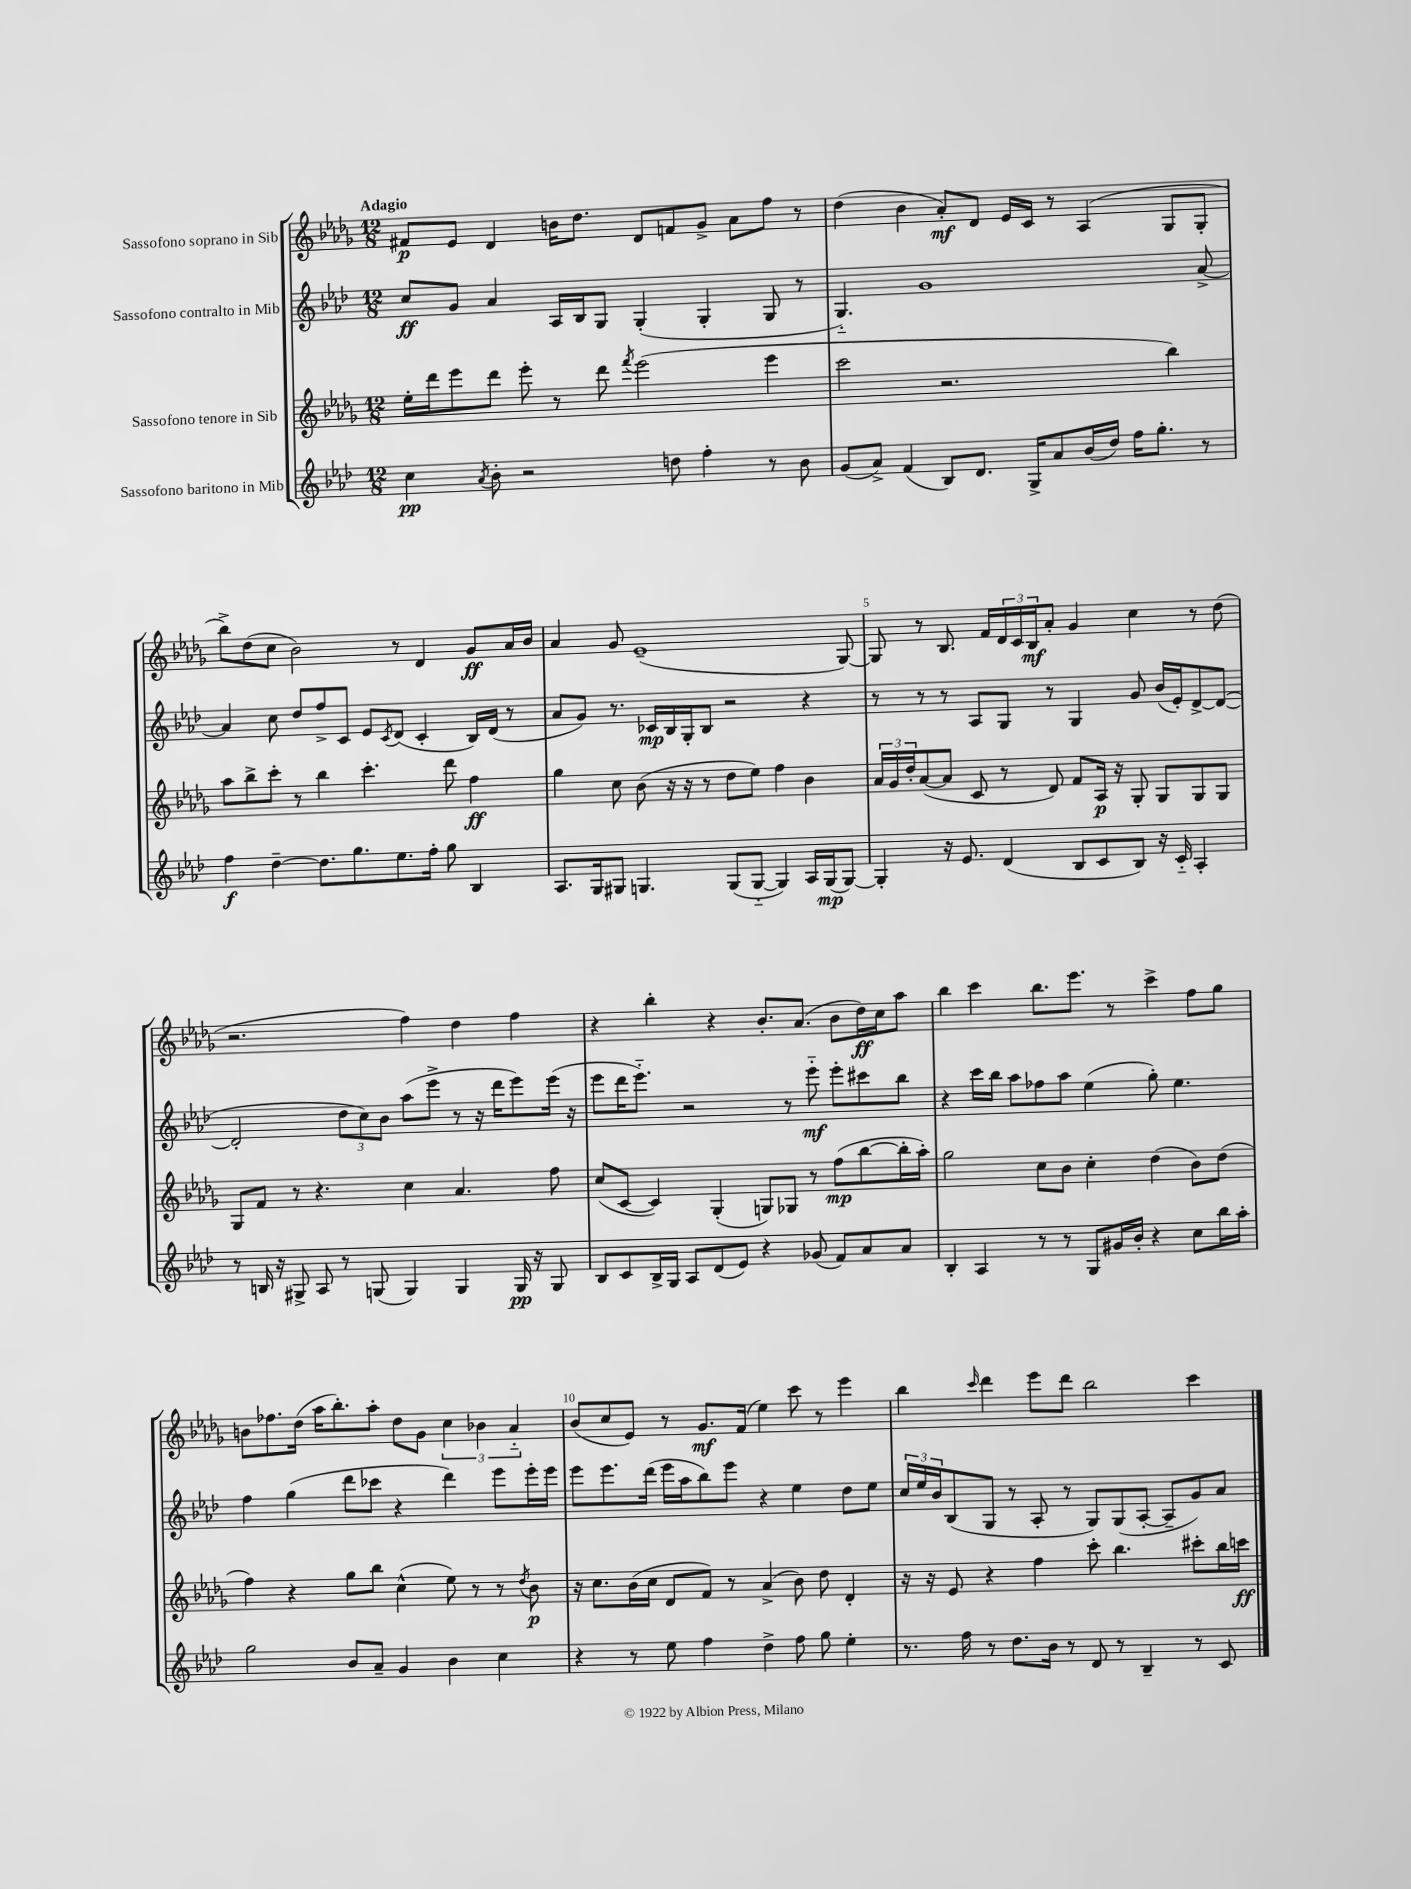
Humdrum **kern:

**kern	**kern	**kern	**kern
*staff4	*staff3	*staff2	*staff1
*clefG2	*clefG2	*clefG2	*clefG2
*k[b-e-a-d-]	*k[b-e-a-d-g-]	*k[b-e-a-d-]	*k[b-e-a-d-g-]
*M12/8	*M12/8	*M12/8	*M12/8
4cc\	16ee-'\LL	8cc/L	8f#/L
.	16ddd-\J	.	.
.	8eee-\	8g/J	8e-/J
8qa-/	.	.	.
8b-'\	8ddd-\J	4a-/	4d-/
2r	8eee-'\	.	.
.	8r	16A-/LL	16b\LK
.	.	16B-/J	8.dd-\J
.	8ddd-\	8G/J	.
.	8qfff/	.	.
.	(2eee-\	(4G'/	8d-/L
8dd\	.	.	8f/
4ff'\	.	4G'/	8g-^/J
.	.	.	8a-\L
8r	4eee-\	8G/	8ff\J
8b-\	.	8r	8r
=	=	=	=
(8g/L	2ccc\	4.G'~/)	(4dd-\
8a-^/J)	.	.	.
(4f/	.	.	4b-\
.	.	1g	.
8B-/L)	2.r	.	8a-'/L)
8.d-/J	.	.	8d-/J
.	.	.	16e-/LL
16G^/LK	.	.	16c/JJ
8a-/	.	.	8r
(16b-/L	.	.	(4A-/
16dd-/JJ)	.	.	.
16ff\LK	.	.	.
8.gg'\J	.	.	.
.	4bb-\)	.	8G-/L
8r	.	[8a-^/	8G-'/J
=	=	=	=
4ff\	8aa-\L	4a-/]	8bb-^\L)
.	8bb-^\	.	(8dd-\
[4dd-~\	8ccc'\J	8cc\	8cc\J
.	8r	8dd-/L	2b-\)
8.dd-\]L	4bb-\	8ff^/	.
.	.	8c/J	.
8.gg\	.	.	.
.	4.ccc'\	8e-/L	.
.	.	8qc/	.
8.ee-\	.	(8d-/J	8r
.	.	4c'/	4d-/
16ff'\Jk	.	.	.
8gg\	8ddd-\	.	.
4B-/	4ff\	16B-/LL)	8g-/L
.	.	(16d-/JJ	.
.	.	8r	16a-/L
.	.	.	16b-/JJ
=	=	=	=
8.A-/L	4gg-\	8a-/L	4a-/
.	.	8g/J)	.
16G/k	.	.	.
8G#/J	8cc\	8.r	8g-/
4.G/	(8b-\	.	(1e-~
.	.	16c-/LL	.
.	16r	16B-/	.
.	16r	16G'/J	.
.	8r	8B-/J	.
(8G/L	8dd-\L	2r	.
[8G'~/J	8ee-\J)	.	.
4G/])	4ff\	.	.
16A-/LL	4b-\	4r	.
(16G/J	.	.	.
[8G/J)	.	.	[8G-/)
=	=	=	=
4G'/]	24a-/LL	8r	8G-/]
.	24g-/	.	.
.	24dd-'/J	.	.
.	([8a-/	8r	8r
16r	8a-/]J	8r	8.B-/
8.e-/	.	.	.
.	8c/	8A-/L	.
.	.	.	16f/LL
(4d-/	8r	8G/J	24d-/
.	.	.	24c/
.	.	.	24B-/J
.	8d-/)	8r	8a-'/J
8B-/L	8f/L	4G/	4g-/
8c/	16A-/Jk	.	.
.	16r	.	.
8B-/J)	8G-'/	8g/	4cc\
16r	8G-/L	(16b-/LL	.
16c'~/	.	16e-'/J)	.
4A-'/	8G-/	[8d-^/	8r
.	8G-/J	(8d-/_J	(8dd-\
=	=	=	=
8r	8G-/L	2d-'/]	2.r
16B/	8f/J	.	.
16r	.	.	.
8G#^/	8r	.	.
8A-/	4.r	.	.
8r	.	12dd-\L	.
.	.	12cc\)	.
(8G/	.	.	.
.	.	12b-\J	.
4G/)	4cc\	(8aa-\L	4ff\)
.	.	8eee-^\J	.
4G/	4.a-/	8r	4dd-\
.	.	16r	.
.	.	16ddd-\LK	.
16G/	.	8eee-\)	4ff\
16r	.	.	.
8G/	8ff\	(16eee-\Jk	.
.	.	16r	.
=	=	=	=
8B-/L	(8cc/L	8eee-\L	4r
8c/	[8c/J	16ddd-\K	.
.	.	8.eee-'~\J)	.
16B-^/L	4c/])	.	4bb-'\
16G/JJ	.	.	.
8A-/L	.	2r	.
(8d-/	(4G-'/	.	4r
8e-/J)	.	.	.
4r	8G/L)	.	8.b-'/L
.	8G-/J	8r	.
.	.	.	(8.a-/J
(8g-/	8r	8eee-'~\	.
8f/L)	(8ff\L	8eee-'\L	8b-\L
8a-/	[8bb-\	8ccc#\	16dd-\L)
.	.	.	16cc\J
8a-/J	16bb-'\]L	8bb-\J	8aa-\J
.	16aa-'\JJ)	.	.
=	=	=	=
4B-'/	2gg-\	4r	4bb-\
4A-/	.	16ccc\LL	4ccc\
.	.	16bb-\JJ	.
.	.	8aa-\L	.
8r	8cc\L	8ff-\	8.bb-\L
8r	8b-\J	8aa-\J	.
.	.	.	8.eee-\J
8G/L	4cc'\	(4ee-\	.
16g#/L	.	.	8r
16b-'/JJ	.	.	.
4r	(4dd-\	8gg'\)	4ccc^\
.	.	4.ee-\	.
8cc\L	8b-\L)	.	8ff\L
16bb-\L	(8dd-\J	.	8gg-\J
16aa-'\JJ	.	.	.
=	=	=	=
2gg\	4ff\)	4ff\	8b\L
.	.	.	8.ff-\
.	4r	(4gg\	.
.	.	.	(16dd-\Jk
.	.	.	16aa-\LK
.	.	.	8.bb-'\)
8b-/L	8gg-\L	8ddd-\L	.
8a-~/J	8bb-\J	8ccc-\J	8aa-'\J
4g/	(4cc^^\	4r	8dd-\L
.	.	.	8g-\J
4b-\	8ee-\)	4ddd-\)	6cc\
.	8r	.	.
.	.	.	6b-\
4cc\	8r	8eee-\L	.
.	.	.	6a-'~/
.	8qdd-/	.	.
.	8b-\	16eee-'\L	.
.	.	16eee-\JJ	.
=	=	=	=
4r	16r	8eee-\L	(8b-/L
.	8.cc\L	.	.
.	.	8.eee-\	8cc/
8r	(16b-\L	.	8e-/J)
.	16cc\JJ	(16ddd-\Jk	.
8ee-\	8d-/L	16eee-\LL	8r
.	.	16aa-\J	.
4ff\	8f/J)	8bb-\)	8.g-/L
.	8r	8eee-\J	.
.	.	.	(16f/Jk
4dd-^\	(4a-^/	4r	4ee-\)
8ff\	8b-\)	4ee-\	8ccc\
8gg\	8dd-\	.	8r
4ee-'\	4d-'/	8dd-\L	4eee-\
.	.	8ee-\J	.
=	=	=	=
8.r	16r	24cc/LL	4bb-\
.	.	24ee-/	.
.	16r	.	.
.	.	24b-/J	.
.	8e-/	(8B-/	.
16ff\	.	.	.
.	.	.	16qqccc/
8r	4r	8G/J	4ddd-\
8.dd-\L	.	8r	.
.	4ff\	8A-'/	8eee-\L
16b-\Jk	.	.	.
8r	.	8r	8ddd-\J
8d-/	8ccc'\	8G/L)	2bb-\
8r	4.bb-\	(8G/	.
4B-~/	.	[8A-'/J	.
.	.	8A-~/]L	.
8r	8ccc#'\L	8g/)	4ccc\
8c/	16bb-\L	8a-/J	.
.	16ccc\JJ	.	.
==	==	==	==
*-	*-	*-	*-
